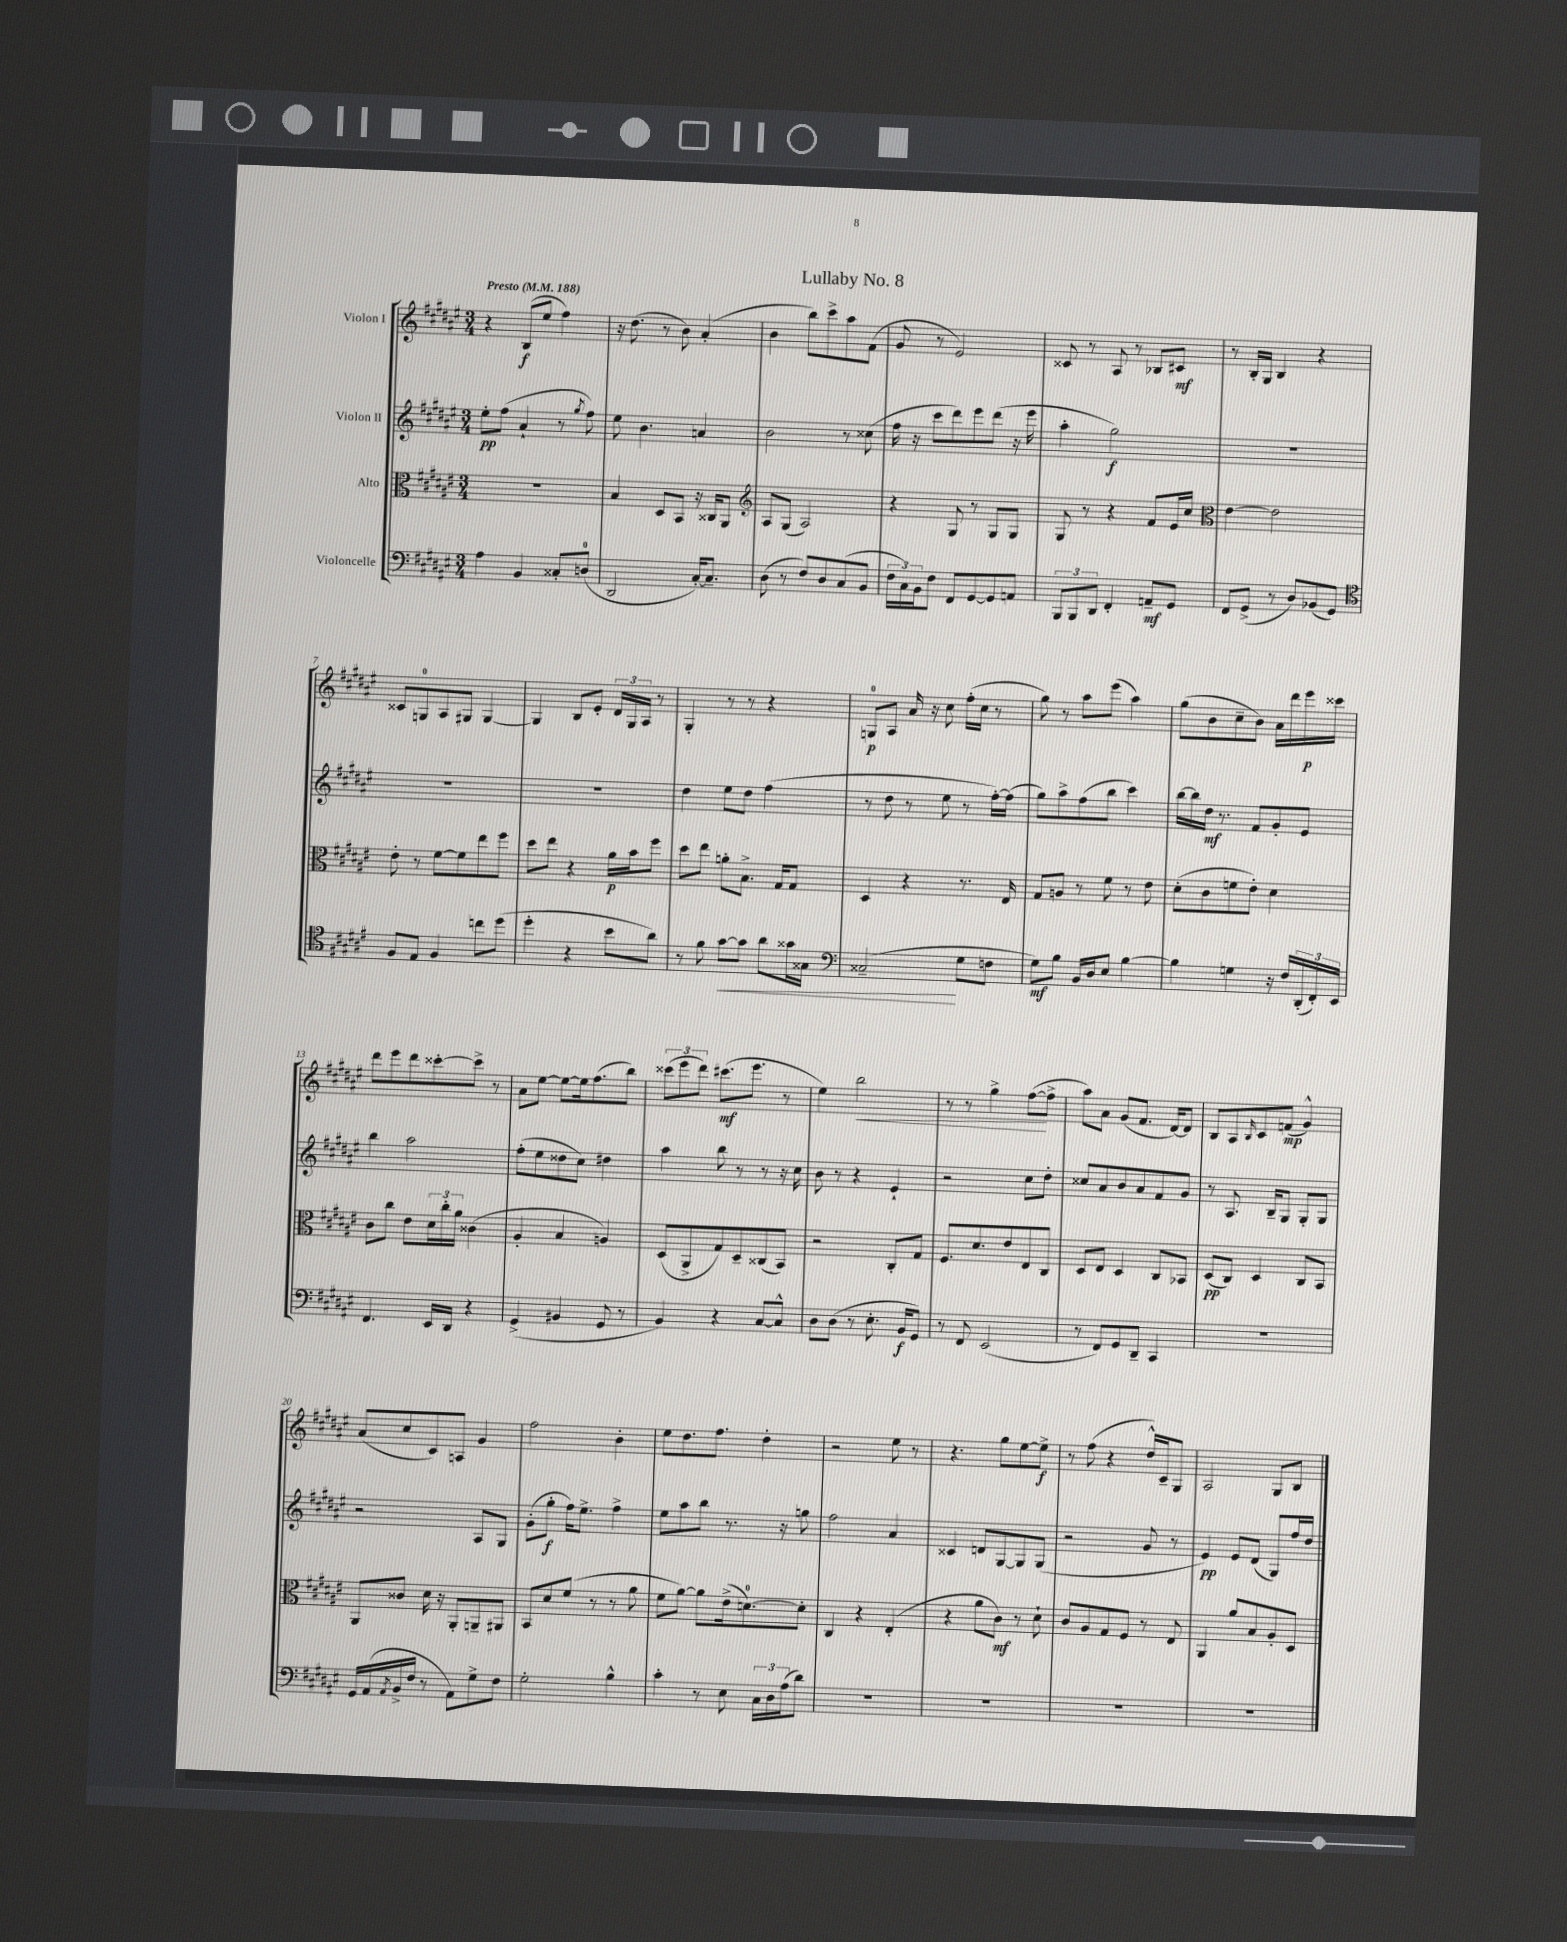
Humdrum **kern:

**kern	**dynam	**kern	**dynam	**kern	**dynam	**kern	**dynam
*part4	*part4	*part3	*part3	*part2	*part2	*part1	*part1
*staff4	*staff4	*staff3	*staff3	*staff2	*staff2	*staff1	*staff1
*I"Violoncelle	*	*I"Alto	*	*I"Violon II	*	*I"Violon I	*
*clefF4	*	*clefC3	*	*clefG2	*	*clefG2	*
*k[f#c#g#d#a#e#]	*	*k[f#c#g#d#a#e#]	*	*k[f#c#g#d#a#e#]	*	*k[f#c#g#d#a#e#]	*
*M3/4	*	*M3/4	*	*M3/4	*	*M3/4	*
*MM188	*	*MM188	*	*MM188	*	*MM188	*
=1	=1	=1	=1	=1	=1	=1	=1
!	!	!	!	!	!	!LO:TX:a:B:t=Presto	!
4A#\	.	2.r	.	8ee#'\L	pp	4r	.
.	.	.	.	(8ff#\J	.	.	.
4BB/	.	.	.	4a#`/	.	(8B/L	f
.	.	.	.	.	.	8ee#/J	.
8C##X'/L	.	.	.	8r	.	4ff#\)	.
.	.	.	.	8qgg#/	.	.	.
(8Dn/J	.	.	.	8ff#\)	.	.	.
=2	=2	=2	=2	=2	=2	=2	=2
2DD#/	.	4B/	.	8ee#\	.	16r	.
.	.	.	.	.	.	(8.dd#\	.
.	.	.	.	4.b\	.	.	.
.	.	8D#/L	.	.	.	8r	.
.	.	8BB/J	.	.	.	8b\)	.
[16C#'/KL)	.	16r	.	4an/	.	(4a#'/	.
8.C#~/J]	.	16C##X/KL	.	.	.	.	.
.	.	8AA#/J	.	.	.	.	.
=3	=3	=3	=3	=3	=3	=3	=3
*	*	*clefG2	*	*	*	*	*
(8D#\	.	8A#/L	.	2b\	.	4b\	.
8r	.	(8G#/J	.	.	.	.	.
8F#/L)	.	2A#/)	.	.	.	8bb\L)	.
8D#/	.	.	.	.	.	8ccc#^\	.
(8C#/	.	.	.	8r	.	8aa#\	.
8BB/J	.	.	.	(8cc##X\	.	(8f#\J	.
=4	=4	=4	=4	=4	=4	=4	=4
24F#\LL	.	4r	.	16ff#\	.	8g#/	.
24C#\)	.	.	.	.	.	.	.
.	.	.	.	16r	.	.	.
24BB\J	.	.	.	.	.	.	.
8F#\J	.	.	.	8ccc#\L	.	8r	.
8FF#/L	.	8G#/	.	8ddd#\)	.	2e#/)	.
[8GG#/	.	8r	.	8eee#\	.	.	.
8GG#/]	.	8G#/L	.	(8ddd#\J	.	.	.
8AAn/J	.	8G#/J	.	16r	.	.	.
.	.	.	.	16eee#\	.	.	.
=5	=5	=5	=5	=5	=5	=5	=5
12BBB/L	.	8G#/	.	4aa#'\	.	8c##X/	.
12BBB/	.	.	.	.	.	.	.
.	.	8r	.	.	.	8r	.
12DD#/J	.	.	.	.	.	.	.
4FF#'/	.	4r	.	2gg#\)	f	8A#/	.
.	.	.	.	.	.	8r	.
8AAn~/L	mf	8f#/L	.	.	.	8B-X/L	.
8GG#/J	.	16e#/L	.	.	.	8c#X/J	mf
.	.	16cc#/JJ	.	.	.	.	.
=6	=6	=6	=6	=6	=6	=6	=6
*	*	*clefC3	*	*	*	*	*
8FF#/L	.	[4e#\	.	2.r	.	8r	.
(8GG#^/J	.	.	.	.	.	16B'/LL	.
.	.	.	.	.	.	16G#/JJ	.
8r	.	2e#\]	.	.	.	4B/	.
8D#/L)	.	.	.	.	.	.	.
(8BB-X/	.	.	.	.	.	4r	.
8GG#/J)	.	.	.	.	.	.	.
!!LO:LB:g=z
=7	=7	=7	=7	=7	=7	=7	=7
*clefC4	*	*	*	*	*	*	*
8F#/L	.	8e#'\	.	2.r	.	8c##X/L	.
8E#/J	.	8r	.	.	.	8Gn/	.
4F#/	.	[8f#\L	.	.	.	8A#/	.
.	.	8f#\]	.	.	.	8G#X/J	.
8ccn\L	.	8ee#\	.	.	.	[4G#/	.
(8dd#\J	.	8ff#\J	.	.	.	.	.
=8	=8	=8	=8	=8	=8	=8	=8
4dd#'\	.	8dd#\L	.	2.r	.	4G#/]	.
.	.	8ee#\J	.	.	.	.	.
4r	.	4r	.	.	.	8B/L	.
.	.	.	.	.	.	8e#'/J	.
8b\L	.	16a#\LL	p	.	.	24d#/LL	.
.	.	.	.	.	.	24G#/	.
.	.	16b\J	.	.	.	.	.
.	.	.	.	.	.	24A#/JJ	.
8a#\J)	.	8ff#\J	.	.	.	8r	.
=9	=9	=9	=9	=9	=9	=9	=9
8r	.	8dd#\L	.	4dd#\	.	4G#'/	.
8f#\	.	8ee#\J	.	.	.	.	.
!	!LO:HP:b	!	!	!	!	!	!
[8g#\L	<	8an'\L	.	8ee#\L	.	8r	.
8g#\J]	.	8.B^\J	.	8dd#\J	.	8r	.
8a#\L	.	.	.	(4ff#\	.	4r	.
.	.	16G#/KL	.	.	.	.	.
16g##X\L	.	8G#/J	.	.	.	.	.
16G##X\JJ	.	.	.	.	.	.	.
=10	=10	=10	=10	=10	=10	=10	=10
*clefF4	*	*	*	*	*	*	*
(2C##X~/	.	4D#/	.	8r	.	8Gn/L	p
.	.	.	.	8dd#\	.	8A#/J	.
.	.	4r	.	8r	.	16a#/	.
.	.	.	.	.	.	16r	.
.	.	.	.	8ee#\	.	8cc#\	.
8G#\L	[	8.r	.	8r	.	(16ff#'\LL	.
.	.	.	.	.	.	16cc#\JJ	.
8Fn\J	.	.	.	[16ff#'\LL)	.	8r	.
.	.	16E#/	.	(16ff#\JJ]	.	.	.
=11	=11	=11	=11	=11	=11	=11	=11
8G#\L)	mf	8G#/L	.	8gg#\L)	.	8gg#\)	.
8B\J	.	8An/J	.	8aa#^\	.	8r	.
16BB/LL	.	8r	.	(8ff#\	.	8aa#\L	.
16D#/J	.	.	.	.	.	.	.
8E#/J	.	8f#\	.	8bb\J	.	(8eee#\J	.
[4B\	.	8r	.	4ccc#\)	.	4aa#\)	.
.	.	8e#\	.	.	.	.	.
=12	=12	=12	=12	=12	=12	=12	=12
4B\]	.	(8d#'\L	.	[16bb\LL	.	(8gg#\L	.
.	.	.	.	16bb\]	.	.	.
.	.	8c#\	.	16dd#\JJ	mf	8b\	.
.	.	.	.	8.r	.	.	.
4Gn\	.	8fn\	.	.	.	8cc#~\	.
.	.	8e#'\J)	.	8f#/L	.	8b\J)	.
16r	.	4d#\	.	8g#'/	.	16a#\LL	.
16F#/LL	.	.	.	.	.	16ddd#\	.
(24DD#'/	.	.	.	8e#/J	.	16eee#\	p
24FF#'/)	.	.	.	.	.	.	.
.	.	.	.	.	.	16ccc##X\JJ	.
24EE#/JJ	.	.	.	.	.	.	.
!!LO:LB:g=z
=13	=13	=13	=13	=13	=13	=13	=13
4.FF#/	.	8c#\L	.	4bb\	.	8ddd#\L	.
.	.	8cc#\J	.	.	.	8eee#\	.
.	.	8e#\L	.	2aa#\	.	8ddd#\	.
16EE#/LL	.	24d#\L	.	.	.	[8ccc##X'\	.
.	.	24cc#'\	.	.	.	.	.
16DD#/JJ	.	.	.	.	.	.	.
.	.	24a#\JJ	.	.	.	.	.
4r	.	(4c##X\	.	.	.	8ccc##^\J]	.
.	.	.	.	.	.	8r	.
=14	=14	=14	=14	=14	=14	=14	=14
(4GG#^/	.	4A#'/	.	(8ff#'\L	.	8a#\L	.
.	.	.	.	8ee#\	.	[8ee#\J	.
4BB#X/	.	4B/	.	8dd##X\	.	8ee#\L_	.
.	.	.	.	8cc#\J)	.	16ee#\k]	.
.	.	.	.	.	.	(8.ff#\	.
8GG#/	.	4An/)	.	4dd#X\	.	.	.
8r	.	.	.	.	.	8bb\J)	.
=15	=15	=15	=15	=15	=15	=15	=15
4BB/)	.	(8D#/L	.	4aa#\	.	(12ccc##X\L	.
.	.	.	.	.	.	12eee#\	.
.	.	8AA#^/	.	.	.	.	.
.	.	.	.	.	.	12ddd#\J)	.
4r	.	8G#/)	.	8bb\	.	(8.ccc#X\L	mf
.	.	8D#~/	.	8r	.	.	.
.	.	.	.	.	.	8.eee#\J	.
[8C#/L	.	(8C##X/	.	8r	.	.	.
8C#^^/J]	.	8BB/J)	.	16r	.	8r	.
.	.	.	.	16cc#\	.	.	.
=16	=16	=16	=16	=16	=16	=16	=16
8D#\L	.	2r	.	8b\	.	4ee#\)	.
(8D#\J	.	.	.	8r	.	.	.
!	!	!	!	!	!	!	!LO:HP:b
8r	.	.	.	4r	.	2bb\	<
8.E#'\	.	.	.	.	.	.	.
.	.	8C#'/L	.	4e#`/	.	.	.
16BB/KL	f	.	.	.	.	.	.
8GG#/J)	.	8G#/J	.	.	.	.	.
=17	=17	=17	=17	=17	=17	=17	=17
8r	.	8.F#/L	.	2r	.	8r	.
8FF#/	.	.	.	.	.	8r	.
.	.	8.d#/	.	.	.	.	.
(2EE#/	.	.	.	.	.	4gg#^\	.
.	.	8e#/	.	.	.	.	.
.	.	8E#/	.	8cc#\L	.	([8ff#\L	.
.	.	8C#/J	.	8dd#'\J	.	8ff#^\J]	[
=18	=18	=18	=18	=18	=18	=18	=18
8r	.	8D#/L	.	8cc##X/L	.	8aa#\L)	.
8FF#/L)	.	8E#/J	.	8a#/	.	8a#\J	.
8GG#/	.	4D#/	.	8b/	.	(8g#/L	.
8DD#~/J	.	.	.	8a#/	.	8.f#/J	.
4CC#/	.	8C#/L	.	8f#/	.	.	.
.	.	.	.	.	.	[16d#/KL)	.
.	.	8BB-X/J	.	8g#/J	.	8d#/J]	.
=19	=19	=19	=19	=19	=19	=19	=19
2.r	.	(8D#/L	pp	8r	.	8B/L	.
.	.	8C#/J)	.	8.A#/	.	8A#/	.
.	.	.	.	.	.	16qqB/	.
.	.	4D#/	.	.	.	8c#/	.
.	.	.	.	16B~/KL	.	.	.
.	.	.	.	8G#/J	.	(8fn/J	mp
.	.	8C#/L	.	8G#'/L	.	4g#^^/)	.
.	.	8BB/J	.	8G#/J	.	.	.
!!LO:LB:g=z
=20	=20	=20	=20	=20	=20	=20	=20
16GG#/LL	.	8AA#/L	.	2r	.	(8a#/L	.
(16AA#/	.	.	.	.	.	.	.
8qAA#/	.	.	.	.	.	.	.
16BB^/	.	8c##X/J	.	.	.	8cc#/	.
16F#/JJ	.	.	.	.	.	.	.
8r	.	16d#\	.	.	.	8c#/)	.
.	.	16r	.	.	.	.	.
8AA#\L)	.	8AA#'/L	.	.	.	8An/J	.
8G#^\	.	8AAn~/	.	8A#/L	.	4g#/	.
8F#\J	.	8AA#X/J	.	8G#/J	.	.	.
=21	=21	=21	=21	=21	=21	=21	=21
2G#'\	.	8BB/L	.	(8g#'\L	.	2ff#\	.
.	.	8d#/	.	8gg#'\J	f	.	.
.	.	(8f#/J	.	16ff#\KL)	.	.	.
.	.	.	.	8.ee#^\J	.	.	.
.	.	8r	.	.	.	.	.
4B^^\	.	8r	.	4ff#^\	.	4b'\	.
.	.	8a#\	.	.	.	.	.
=22	=22	=22	=22	=22	=22	=22	=22
4c#'\	.	8f#\L	.	8ee#\L	.	8ee#\L	.
.	.	[8a#\J)	.	8aa#\	.	8.dd#\	.
8r	.	8a#\L]	.	8bb\J	.	.	.
.	.	.	.	.	.	8.ff#\J	.
8E#\	.	(16e#^\k	.	8.r	.	.	.
.	.	[8.dn\)	.	.	.	.	.
24C#\LL	.	.	.	.	.	4dd#'\	.
24D#\	.	.	.	.	.	.	.
.	.	.	.	16r	.	.	.
(24A#\J	.	.	.	.	.	.	.
8d#\J)	.	8d'\J]	.	8ggn\	.	.	.
=23	=23	=23	=23	=23	=23	=23	=23
2.r	.	4C#/	.	2ff#\	.	2r	.
.	.	4r	.	.	.	.	.
.	.	(4E#'/	.	4a#/	.	8ee#\	.
.	.	.	.	.	.	8r	.
=24	=24	=24	=24	=24	=24	=24	=24
2.r	.	4r	.	4c##X/	.	4.r	.
.	.	8a#\L	.	8dn/L	.	.	.
.	.	8c#\J)	mf	[8G#/	.	8gg#\L	.
.	.	8r	.	8G#/]	.	[8ee#\	.
.	.	8d#`\	.	(8G#/J	.	8ee#^\J]	f
=25	=25	=25	=25	=25	=25	=25	=25
2.r	.	8c#/L	.	2r	.	8r	.
.	.	8A#/	.	.	.	(8ff#\	.
.	.	8G#/	.	.	.	4r	.
.	.	8F#/J	.	.	.	.	.
.	.	8r	.	8g#/	.	16dd#^^/LL)	.
.	.	.	.	.	.	16c#~/J	.
.	.	8E#/	.	8r	.	8G#/J	.
=26	=26	=26	=26	=26	=26	=26	=26
2.r	.	4AA#/	.	4e#/)	pp	2A#/	.
.	.	8a#/L	.	8e#/L	.	.	.
.	.	8B/	.	(8d#/J	.	.	.
.	.	8A#'/	.	8G#/L)	.	8G#/L	.
.	.	8D#/J	.	16ff#/L	.	8B/J	.
.	.	.	.	16dd#/JJ	.	.	.
==	==	==	==	==	==	==	==
*-	*-	*-	*-	*-	*-	*-	*-
